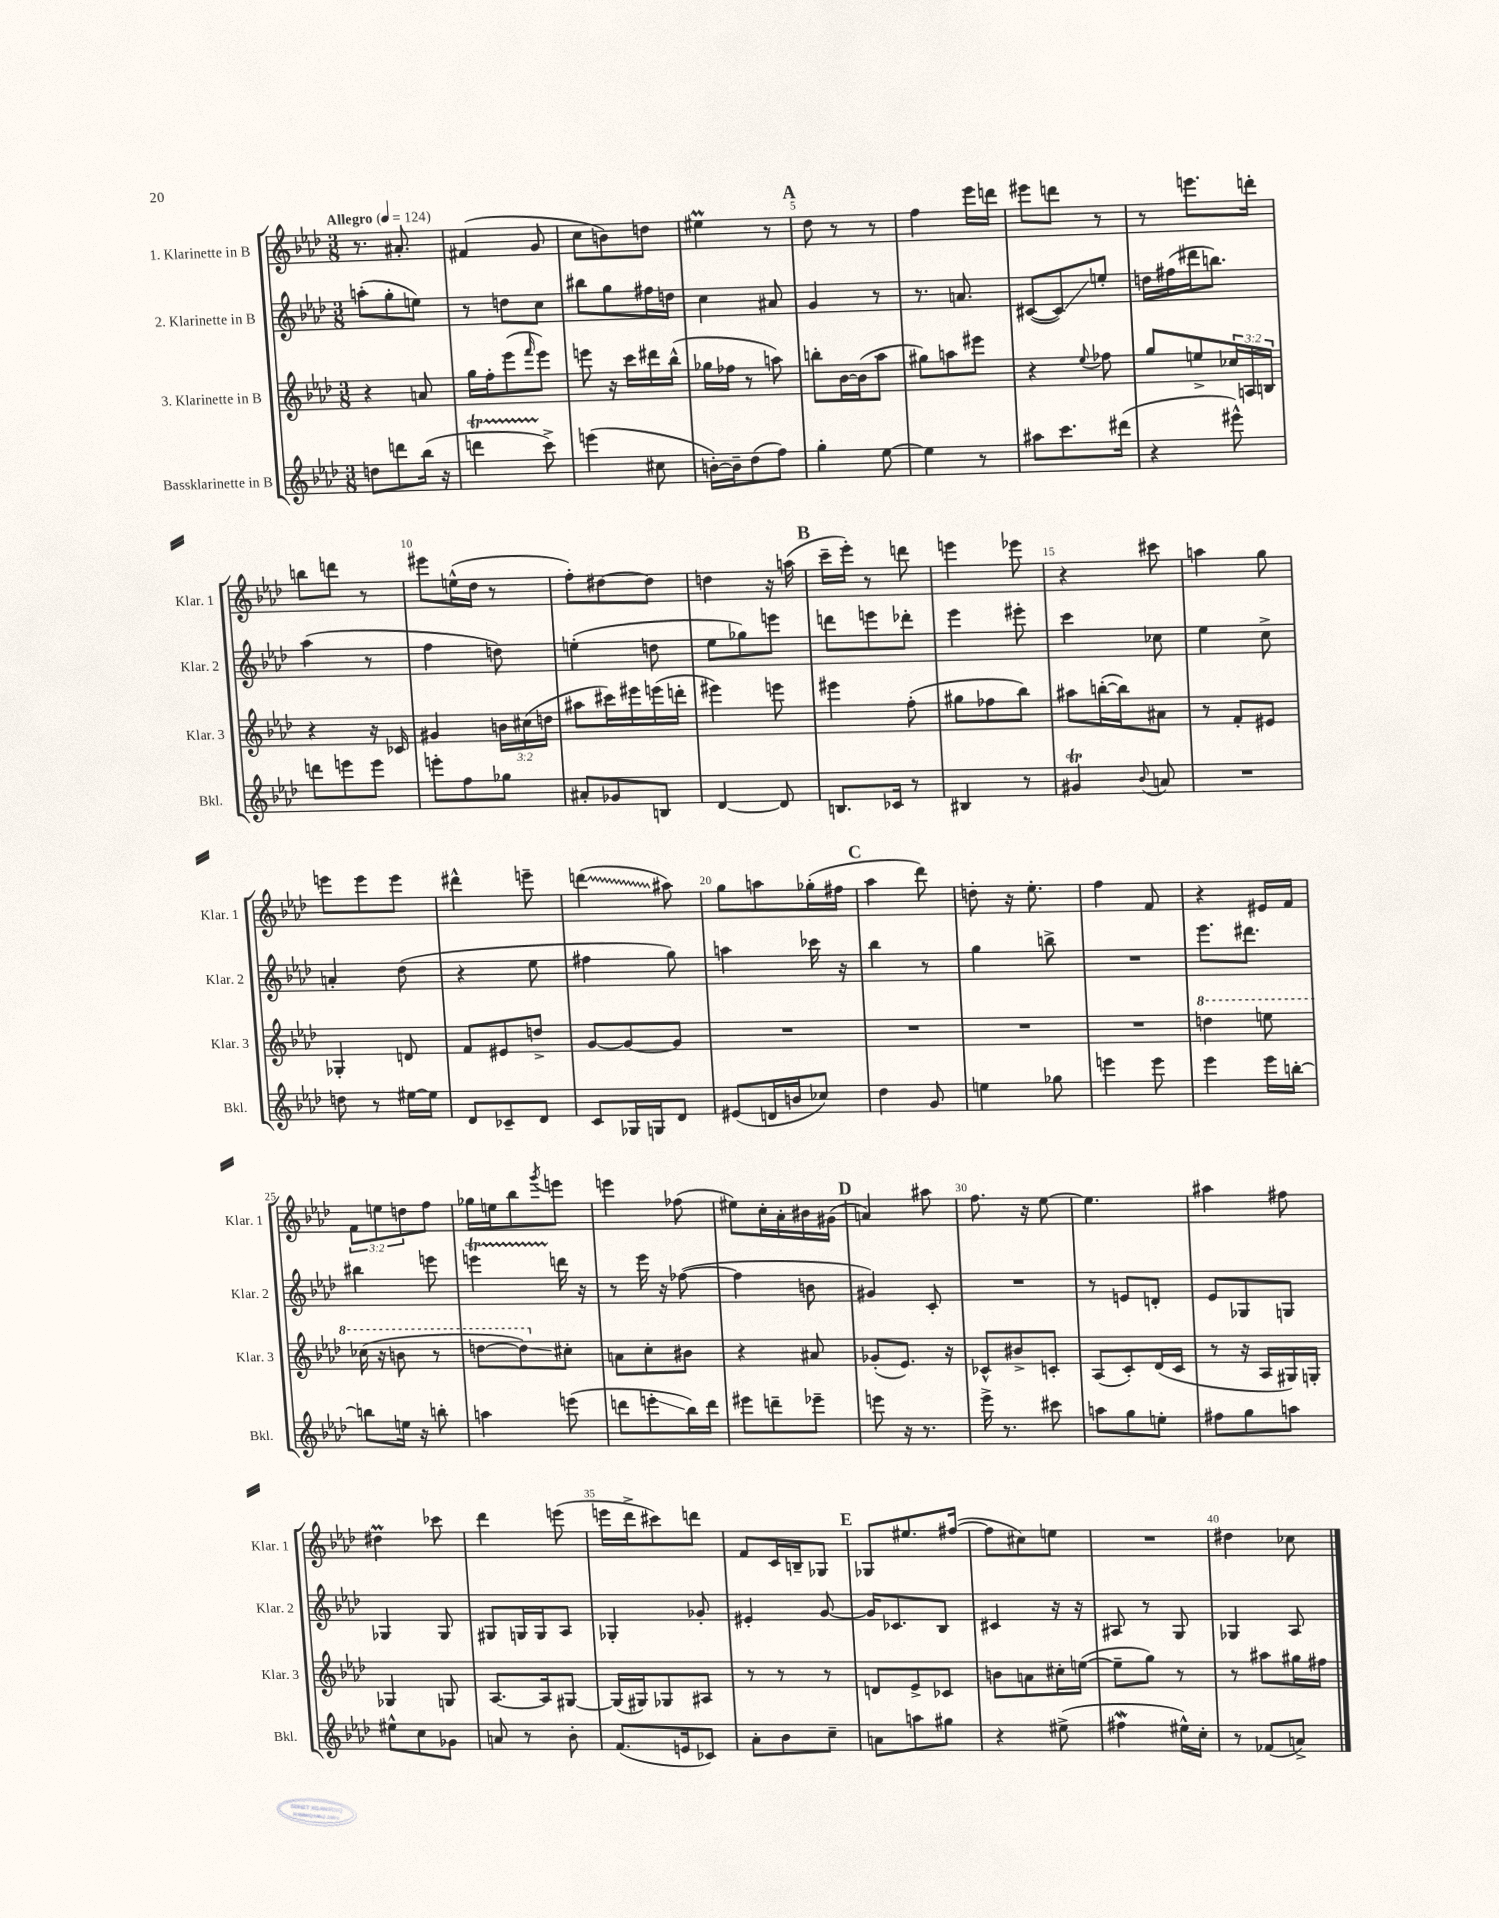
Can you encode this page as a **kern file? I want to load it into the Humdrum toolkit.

**kern	**kern	**kern	**kern
*staff4	*staff3	*staff2	*staff1
*clefG2	*clefG2	*clefG2	*clefG2
*k[b-e-a-d-]	*k[b-e-a-d-]	*k[b-e-a-d-]	*k[b-e-a-d-]
*M3/8	*M3/8	*M3/8	*M3/8
*MM124	*MM124	*MM124	*MM124
8dd	4r	(8aa'	8.r
8ddd	.	8gg'	.
.	.	.	8.a#'
(16bb-	8a	8ee)	.
16r	.	.	.
=	=	=	=
4ddd	16gg	8r	(4f#
.	16ff'	.	.
.	(8eee-	8dd	.
.	16qqfff	.	.
8ccc^)	8eee-)	8cc	8g
=	=	=	=
(4eee	8eee	8bb#	8cc
.	16r	8gg	8b)
.	16ccc	.	.
8cc#	16ddd#	16ff#	8dd
.	(16bb-^^	16dd	.
=	=	=	=
[16b')	16gg-	4cc	4ee#
16b~]	16ff-	.	.
(8dd-	8r	.	.
8ff)	8aa)	8a#	8r
=	=	=	=
4gg'	8bb'	4g	8dd-
.	[16b-	.	8r
.	(16b-]	.	.
[8ee-	8aa-	8r	8r
=	=	=	=
4ee-]	8gg#)	8.r	4ff
.	8aa	.	.
.	.	8.a	.
8r	8eee#	.	16eee-
.	.	.	16ddd
=	=	=	=
8aa#	4r	([8c#	8eee#
8.ccc	.	8c#])	8ddd
.	8qqee-	.	.
.	8ff-	8ee'	8r
(16ddd#	.	.	.
=	=	=	=
4r	8gg	16dd	8r
.	.	(16ff#	.
.	8ee^	16ddd#	8.eee
.	.	8.bb)	.
8eee#^^)	24cc-	.	.
.	24A	.	.
.	.	.	16ddd'
.	24B	.	.
=	=	=	=
8ddd	4r	(4aa-	8bb
8eee	.	.	8ddd
8eee	16r	8r	8r
.	16c-	.	.
=	=	=	=
8eee'	4g#	4ff	8eee#
8ff	.	.	(16ee^^
.	.	.	16dd-
8gg-	24b	8dd)	8r
.	(24cc#	.	.
.	24dd	.	.
=	=	=	=
8a#'	8aa#	(4ee'	8ff')
8g-	16ccc#)	.	[8dd#
.	16eee#	.	.
8B	(16eee	8dd	8dd#]
.	16ddd'	.	.
=	=	=	=
[4d-	4eee#)	8ee-	4dd
.	.	8gg-)	.
8d-]	8eee	8eee	16r
.	.	.	(16aa
=	=	=	=
8.B	4eee#	8ddd	16ccc~
.	.	.	16eee-')
.	.	8eee	8r
16c-	.	.	.
8r	(8ff'	8ddd-'	8ddd
=	=	=	=
4B#	8gg#	4eee-	4eee
.	8ff-	.	.
8r	8bb-)	8eee#'	8eee-
=	=	=	=
4g#	8aa#	4ccc	4r
.	([16bb'	.	.
.	16bb])	.	.
8qqb-	.	.	.
8a	8a#	8cc-	8ccc#
=	=	=	=
4.r	8r	4ee-	4aa
.	8f'	.	.
.	8e#	8cc^	8gg
=	=	=	=
8dd	4G-'	4a'	8eee
8r	.	.	8eee
[16ee#	8d	(8dd-	8eee
16ee#]	.	.	.
=	=	=	=
8d-	8f	4r	4ddd#^^
8c-~	8e#	.	.
8d-	8dd^	8ee-	8eee~
=	=	=	=
8c	[8g	4ff#	(4ddd
16G-	8g_	.	.
16G	.	.	.
8d-	8g]	8gg)	8aa#)
=	=	=	=
(8e#	4.r	4aa	8gg
16d	.	.	8aa
16b	.	.	.
8cc-)	.	16ccc-	(16gg-'
.	.	16r	16ff#
=	=	=	=
4dd-	4.r	4bb-	4aa-
8g	.	8r	8ddd-)
=	=	=	=
4ee	4.r	4gg	8dd'
.	.	.	16r
.	.	.	8.ee-'
8gg-	.	8bb^	.
=	=	=	=
4eee	4.r	4.r	4ff
8eee	.	.	8f
=	=	=	=
4eee-	4ddd	8.eee-	4r
.	.	8.ddd#	.
16eee-	8eee	.	16e#
[16bb'	.	.	16f
=	=	=	=
8bb]	(16ccc-	4bb#	12f
.	16r	.	.
.	.	.	12ee
16ee	8bb	.	.
.	.	.	12dd
16r	.	.	.
8bb'	8r	8eee	8ff
=	=	=	=
4aa	[8ddd	4eee	16gg-
.	.	.	16ee
.	8ddd])	.	8bb-
.	.	.	8qggg
(8eee	8cc#'	16ddd	8eee
.	.	16r	.
=	=	=	=
8ddd	8a	8r	4eee
8eee'	8cc'	16eee-	.
.	.	16r	.
16bb-)	8b#	([8ff-	(8ff-
16ddd	.	.	.
=	=	=	=
8eee#	4r	4ff-]	8ee#)
8ddd~	.	.	16cc'
.	.	.	16a-'
8eee-~	8a#	8b	16b#
.	.	.	(16g#
=	=	=	=
8eee	(8g-'	4g#)	4a)
16r	8.e-)	.	.
8.r	.	.	.
.	.	8c'	8aa#
.	16r	.	.
=	=	=	=
16eee-^	8c-^^	4.r	8.ff
8.r	.	.	.
.	8b#^	.	.
.	.	.	16r
8ccc#	8c'	.	[8ee-
=	=	=	=
8aa	(8A-	8r	4.ee-]
8gg	8c')	8e	.
8ee'	(16d-	8d'	.
.	16c	.	.
=	=	=	=
8ff#	8r	8e-	4aa#
8gg	16r	8G-	.
.	16A-	.	.
8aa	16G#)	8G	8ff#
.	16G'	.	.
=	=	=	=
8ee#^^	4G-	4G-	4dd#
8cc	.	.	.
8g-	8G	8G-	8ccc-
=	=	=	=
8a	[8.A-	8G#	4ddd-
8r	.	16G	.
.	16A-]	16G	.
8b-'	[8G#	8A-	(8eee
=	=	=	=
(8.f	(16G#]	4G-'	16eee
.	16G#)	.	16ddd-^
.	8G-	.	8ccc#)
16e	.	.	.
8c-)	8A#	8g-'	8ddd
=	=	=	=
8a-'	8r	4e#'	8f
8b-	8r	.	16c
.	.	.	16B~
8cc~	8r	[8g	8G-
=	=	=	=
8a	8d	16g]	8G-
.	.	8.c-	.
8aa	8e-^	.	8.ee#
8gg#	8c-	8B-	.
.	.	.	([16ff#
=	=	=	=
4r	8b	4c#	8ff#]
.	8a	.	8cc#)
(8ee#^	16cc#'	16r	8ee
.	([16ee	16r	.
=	=	=	=
4ff#	8ee~]	8A#	4.r
.	8gg)	8r	.
16ee#^^)	8r	8G	.
16cc'	.	.	.
=	=	=	=
8r	8r	4G-	4dd#
(8f-	8aa#	.	.
8a^)	16gg#	8A-	8cc-
.	16ff#	.	.
==	==	==	==
*-	*-	*-	*-
